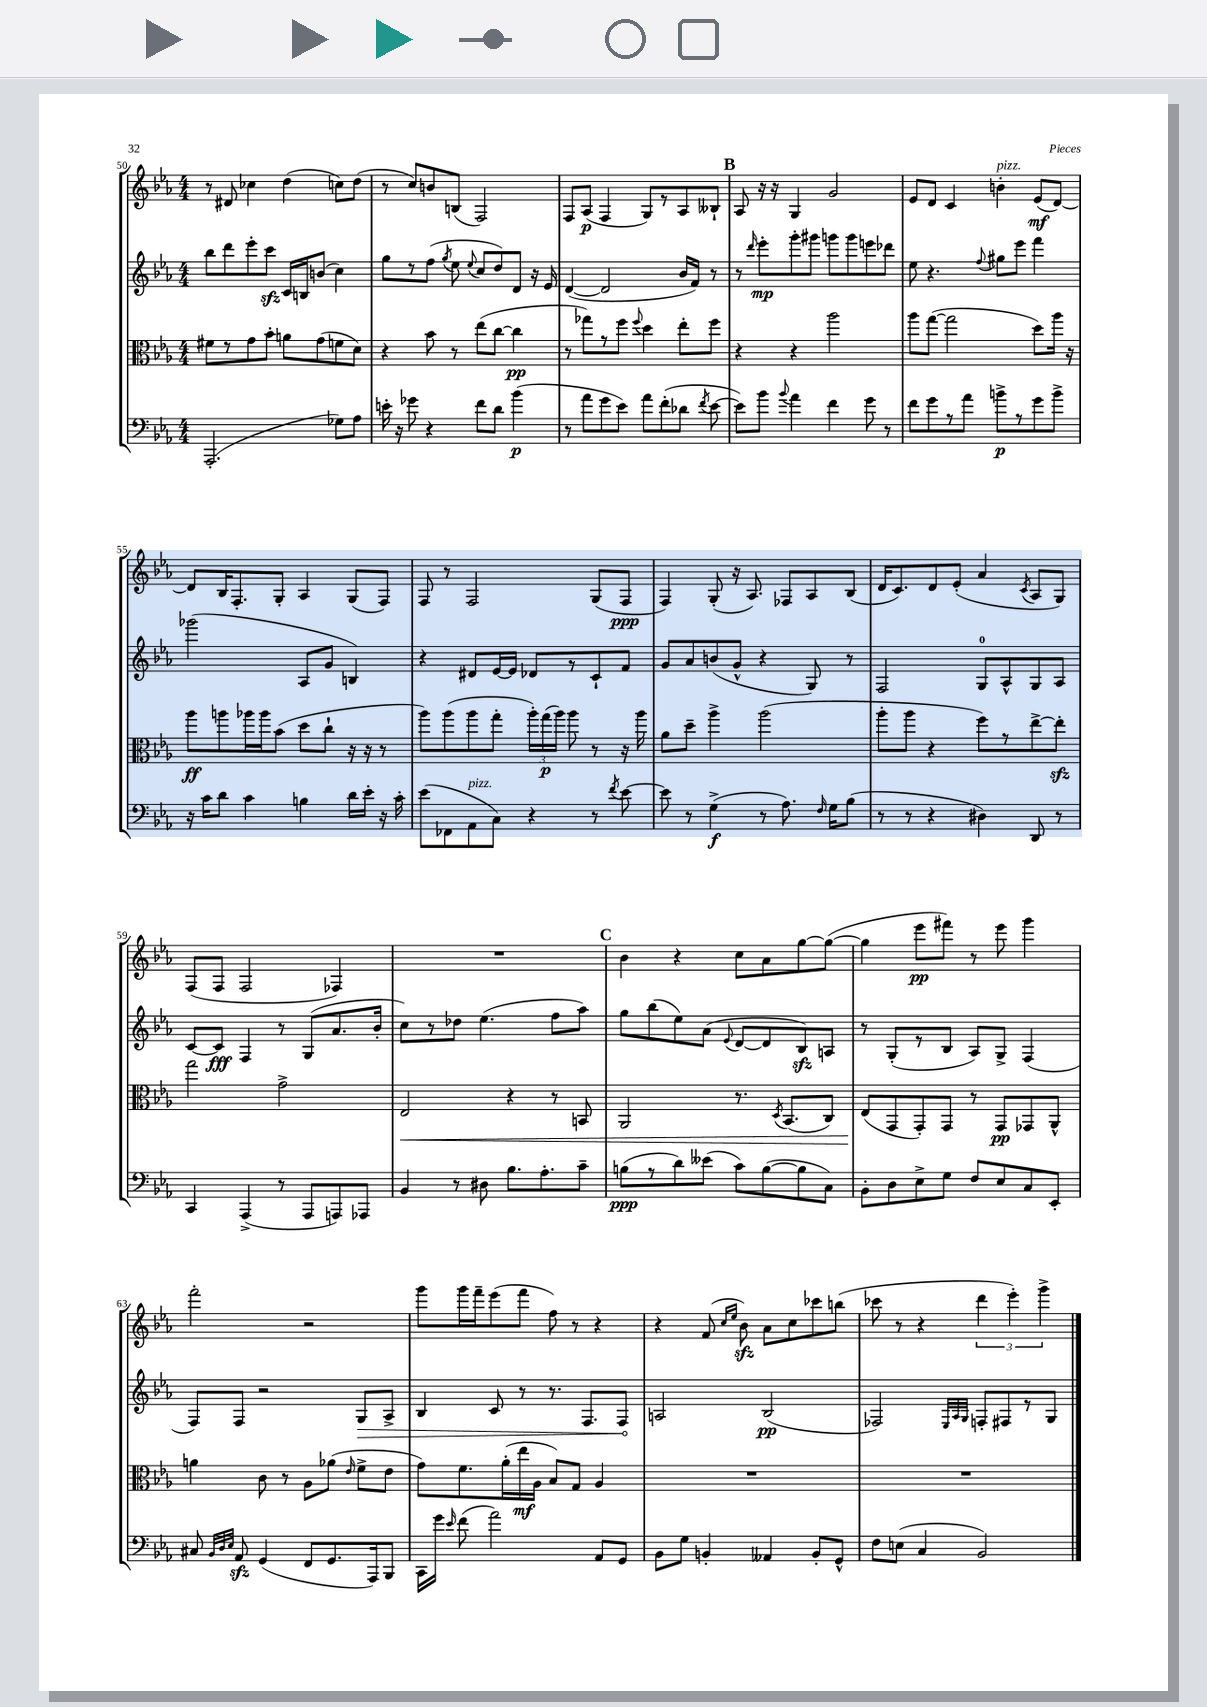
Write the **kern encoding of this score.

**kern	**kern	**kern	**kern
*staff4	*staff3	*staff2	*staff1
*clefF4	*clefC3	*clefG2	*clefG2
*k[b-e-a-]	*k[b-e-a-]	*k[b-e-a-]	*k[b-e-a-]
*M4/4	*M4/4	*M4/4	*M4/4
(2.AAA-'/	8f#\L	8bb-\L	8r
.	8r	8ddd\	8d#/
.	8g\	8eee-'\	4cc-\
.	8b-'\J	8ccc\J	.
.	8a\L	16c/LL	(4dd\
.	.	16B/J	.
.	(8g\	(8b/J	.
8G-\L)	8f\	4cc\)	8cc\L)
8A-\J	8d\J)	.	(8dd\J
=	=	=	=
16e'\	4r	8gg\L	8r
16r	.	.	.
8g-\	.	8r	8cc/L)
4r	8b-\	(8ff\J	8b/
.	.	8qgg/	.
.	8r	8ee-\	(8B/J
.	.	8qqee-/	.
8f\L	(8ee-\L	8cc/L	2F/)
8d\J	[8cc\J	8dd/)	.
(4b-\	4cc\]	8d/J	.
.	.	16r	.
.	.	16e-/	.
=	=	=	=
8r	8r	([4d/	8F/L
8a-\L	8gg-\L)	.	(8A-/J
8g\	8r	2d/]	4F/
8e-\J)	8ff\J	.	.
.	8qqff/	.	.
8a-\L	4dd\	.	8G/L)
(8f'\	.	.	8r
8d-\J	8ee-'\L	16b-/LL	8A-/
.	.	16f/JJ)	.
8qf/	.	.	.
[8e-\	8ff\J	8r	8B--`/J
=	=	=	=
8e-\]L)	4r	8r	8A-/
.	.	16qqddd/	.
8b-\J	.	8eee-'\L	16r
.	.	.	16r
8qqb-/	.	.	.
4a-\	4r	8ggg'\	4G/
.	.	8ggg#\J	.
4f\	2aa-\	8ggg\L	2g/
.	.	8ggg\	.
8g\	.	8eee\	.
8r	.	8ddd-\J	.
=	=	=	=
8f\L	8aa-\L	8ee-\	8e-/L
8g\	([8gg\J	4.r	8d/J
8r	2gg\]	.	4c/
8a-\J	.	.	.
.	.	8qqff/	.
8b^\L	.	8gg#\L	4b'\
8r	.	8eee-\J	.
8g\	8dd\L)	4fff\	(8e-/L
8b^\J	16aa-\Jk	.	[8d/J)
.	16r	.	.
=	=	=	=
16r	8aa-\L	(2ggg-\	8d/]L
16c\LK	.	.	.
8d\J	8aa\	.	16B-/K
.	.	.	8.F'/
4c\	16aa-\L	.	.
.	16aa-\J	.	.
.	(8b-\J	.	8G'/J
4B\	8dd\L	8A-/L	4A-/
.	8cc`\J	8g/J	.
16d\LL	16r	4B/)	(8G/L
16e-'\JJ	16r	.	.
16r	8r	.	8F/J)
16c'\	.	.	.
=	=	=	=
(8e-\L	8aa-\L)	4r	8F/
8FF-\	(8aa-\	.	8r
8AA-\	8aa-\	8d#/L	2F/
8C\J)	8gg'\J	[16e-/L	.
.	.	16e-/]JJ	.
4r	24aa-'\LL)	8d-/L	.
.	(24gg\	.	.
.	24aa-\JJ)	.	.
.	8aa-\	8r	.
8r	8r	8c`/	(8G/L
8qf/	.	.	.
[8e-\	16r	8f/J	8F/J
.	16aa-\	.	.
=	=	=	=
8e-\]	8a-\L	8g/L	4F/)
8r	8dd~\J	8a-/	.
(4G^\	4aa-^\	(8b/	(8G'/
.	.	8g^^/J	16r
.	.	.	8.A-/)
8r	(2aa-\	4r	.
8.A-\)	.	.	8F-/L
.	.	8G/)	8A-/
16qqF/	.	.	.
16G\LK	.	.	.
(8B-\J	.	8r	(8B-/J
=	=	=	=
8r	8aa-'\L	2F/	16d/LK
.	.	.	8.c/)
8r	8aa-\J	.	.
4r	4r	.	8d/
.	.	.	(8e-'/J
4D#\)	8ff\L)	8G/L	4a-/
.	8r	8A-^^/	.
.	.	.	8qc/
8DD/	[8ee-^\	8G/	8A-/L
8r	8ee-'\]J	8A-/J	8G/J)
=	=	=	=
4CC/	2gg\	[8c/L	(8F/L
.	.	8c/]J	8F/J
(4AAA-^/	.	4F/	2F/
8r	2g^\	8r	.
8AAA-/L	.	(8G/L	.
8AAA/)	.	8.a-/	4F-/)
8AAA-/J	.	.	.
.	.	16b-'/Jk	.
=	=	=	=
4BB-/	2E-/	8cc\L)	1r
.	.	8r	.
8r	.	8dd-\J	.
8D#\	.	(4.ee-\	.
8.B-\L	4r	.	.
8.A-'\	.	.	.
.	8r	8ff\L	.
8c~\J	8BB/	8aa-\J)	.
=	=	=	=
(8B\L	2AA-/	8gg\L	4b-\
8r	.	(8bb-\	.
8d\)	.	8ee-\)	4r
(8e--\J	.	(8a-\J	.
.	.	8qqe-/	.
8c\L)	8.r	[8d/L	8cc\L
([8B\	.	8d/]	8a-\
.	8qD/	.	.
.	(8.BB-/L	.	.
8B\]	.	8B-/)	[8gg\
8C\J)	8C/J)	8A/J	(8gg\_J
=	=	=	=
8BB-'\L	(8E-/L	8r	4gg\]
8D\	8GG/	(8G'/L	.
8E-^\	8GG'/)	8r	8eee-\L
8G\J	8GG/J	8B-/J	8fff#\J)
8F/L	8r	8A-/L)	8r
8E-/	8GG/L	8G^/J	8eee-\
8C/	8GG-/	(4F/	4ggg\
8EE-'/J	8AA-^^/J	.	.
=	=	=	=
8C#/	4a\	8F/L)	2fff'\
32qqBB-/LLL	.	.	.
32qqD/	.	.	.
32qqE-/JJJ	.	.	.
8AA-/	.	8F/J	.
(4GG/	8c\	2r	.
.	8r	.	.
8FF/L	8A-\L	.	2r
8.GG/	(8a-\J	.	.
.	16qqe-/	.	.
.	8f^\L	8G/L	.
16AAA-/k)	.	.	.
8BBB-/J	8e-\J	8A-^/J	.
=	=	=	=
16CC\LL	8g\L)	4B-/	8ggg\L
16g\JJ	.	.	.
16qqe-/	.	.	.
(8f\	8.f\	.	16ggg\L
.	.	.	16fff~\J
2a-\)	.	8c/	(8eee-\
.	(16a-'\L	.	.
.	16ee-\	8r	8fff\J
.	16A-\JJ	.	.
.	8B-/L)	8.r	8ff\)
.	8G/J	.	8r
.	.	8.F/L	.
8AA-/L	4A-/	.	4r
8GG/J	.	8F/J	.
=	=	=	=
8BB-\L	1r	2A/	4r
8G\J	.	.	.
4BB'/	.	.	(8f/
.	.	.	16qqcc/LL
.	.	.	16qqee-/JJ
.	.	.	8b-\)
4AA--/	.	(2B-/	8a-\L
.	.	.	8cc\
8BB'/L	.	.	8ccc-\
8GG^^/J	.	.	(8bb\J
=	=	=	=
8F\L	1r	2F-/)	8ccc-\
(8E\J	.	.	8r
4C/	.	.	4r
.	.	32qqE-/LLL	.
.	.	32qqA-/	.
.	.	32qqG/JJJ	.
2BB-/)	.	8F'/L	6ddd\
.	.	8F#/	.
.	.	.	6eee-'\)
.	.	8r	.
.	.	.	6ggg^\
.	.	8G/J	.
==	==	==	==
*-	*-	*-	*-
